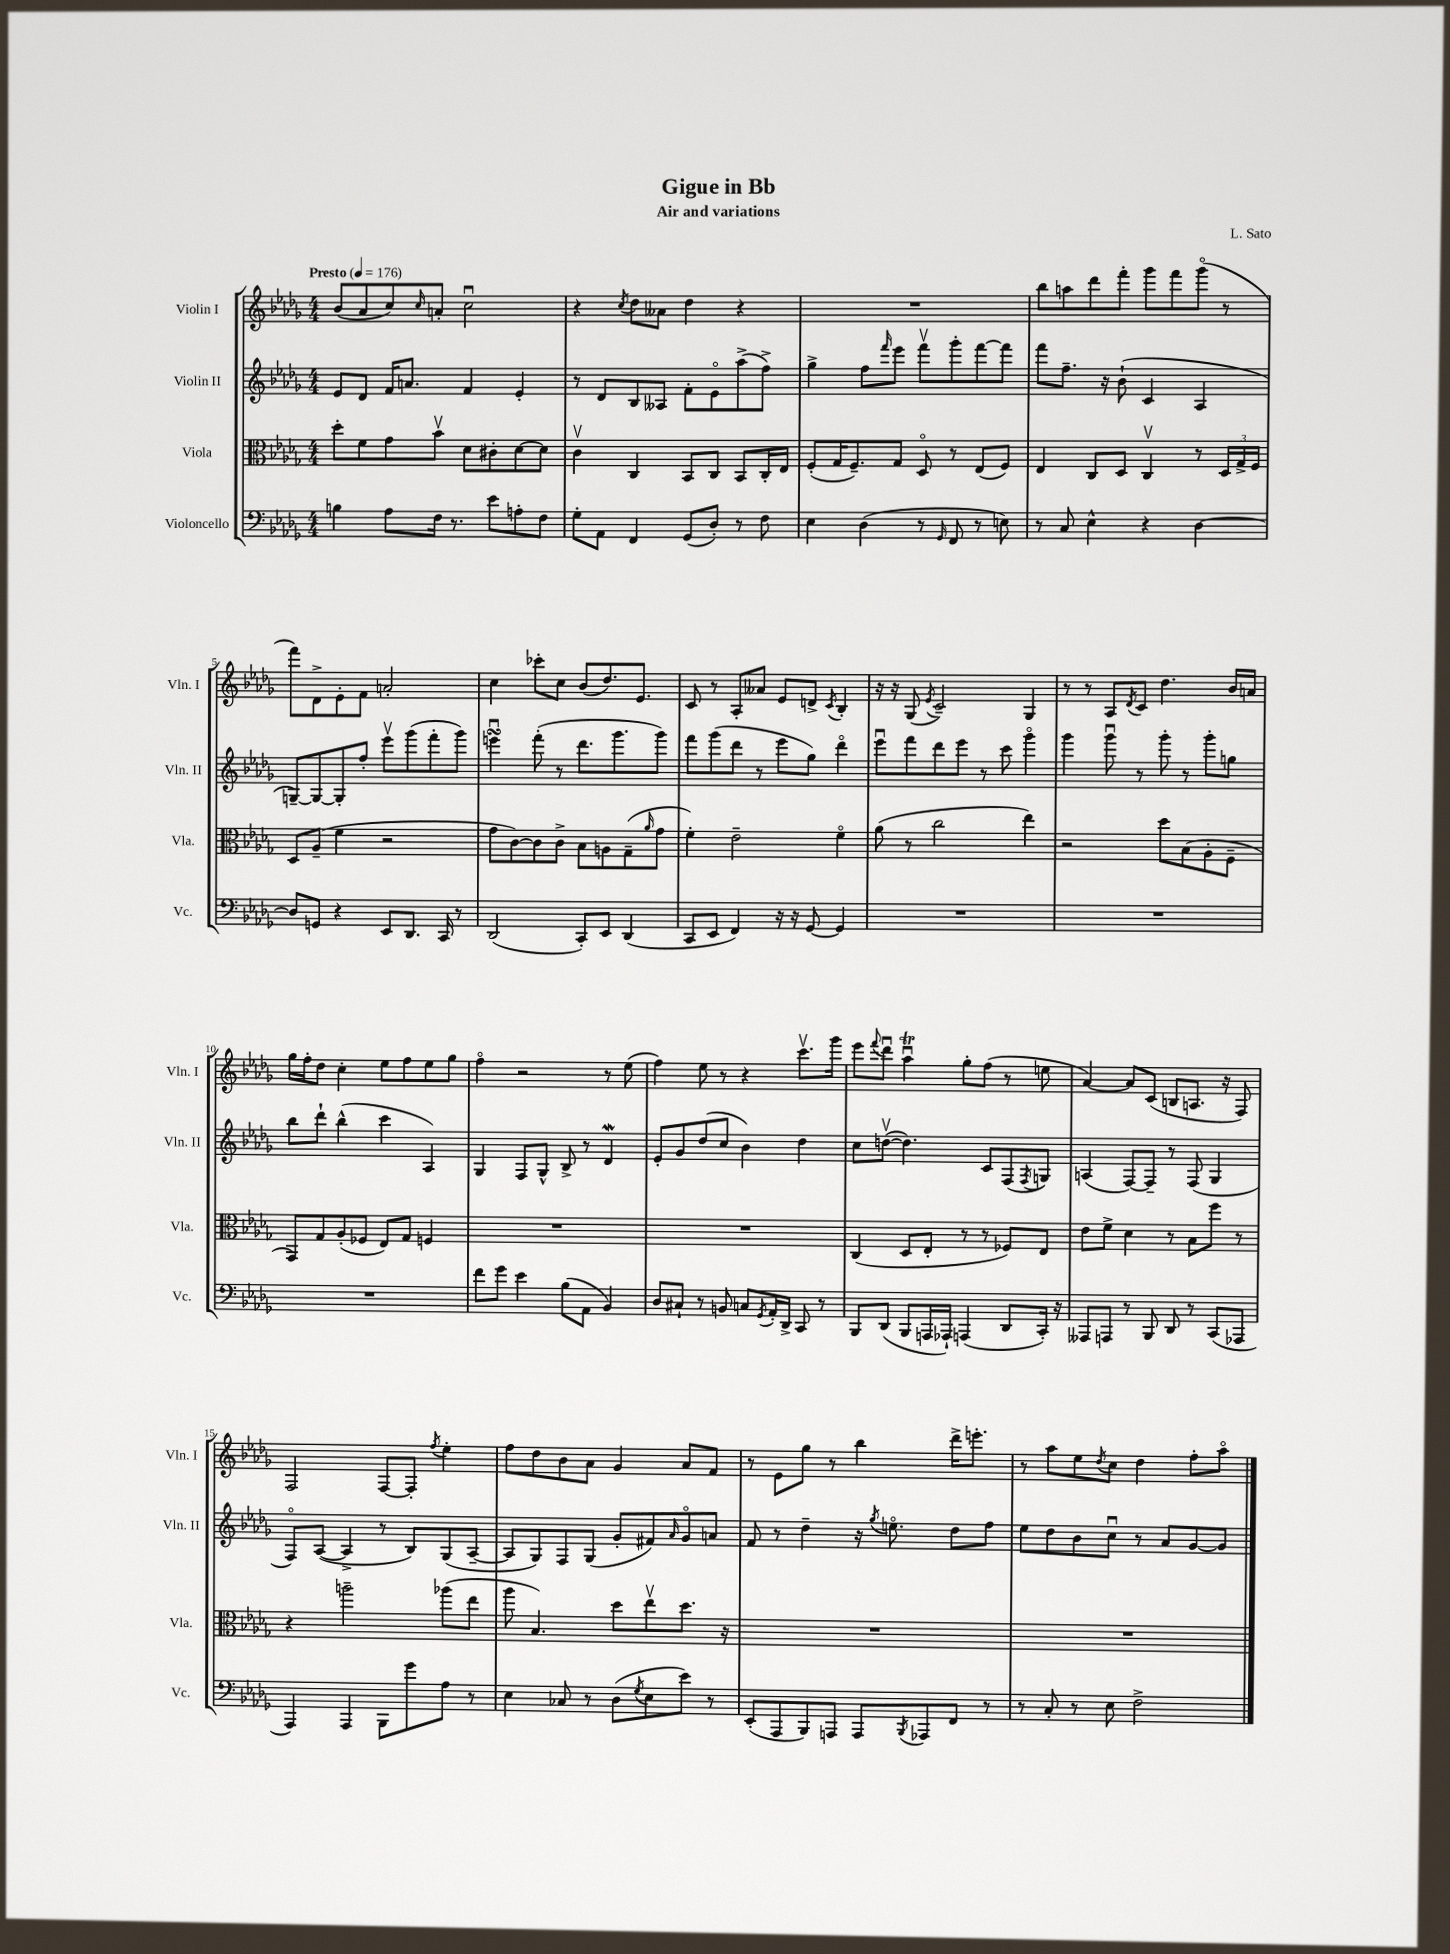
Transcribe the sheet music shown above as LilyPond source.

\header { title = "Gigue in Bb" composer = "L. Sato" subtitle = "Air and variations" }
<<
\new StaffGroup <<
\new Staff = "s0" \with { instrumentName = "Violin I" shortInstrumentName = "Vln. I" } {
    \clef treble \key des \major \numericTimeSignature \time 4/4 \tempo "Presto" 4 = 176
    bes'8( aes'8 c''8) \grace { c''16 } a'8-. c''2\downbow |
    r4 \acciaccatura { c''8 } des''8 aeses'8 des''4 r4 |
    R1 |
    bes''8 a''8 des'''8 f'''8-. ges'''8 f'''8 ges'''8\flageolet( r8 |
    f'''8) des'8-> ees'8-. f'8 a'2-. |
    c''4 ces'''8-. c''8 bes'8( des''8.) ees'8. |
    c'8 r8 aes8-. aeses'8 ees'8 d'8-> \acciaccatura { c'8 } bes4-. |
    r16 r16 ges8( \acciaccatura { ees'8 } c'2--) ges4 |
    r8 r8 aes8 \acciaccatura { des'8 } c'8 des''4. bes'16 a'16 |
    ges''16 f''16-. des''8 c''4-. ees''8 f''8 ees''8 ges''8 |
    f''4\flageolet r2 r8 ees''8( |
    f''4) ees''8 r8 r4 c'''8.\upbow ges'''16 |
    ees'''8 \appoggiatura { f'''8 } des'''8\downbow aes''4\downbow\trill ges''8-. f''8( r8 e''8 |
    aes'4~) aes'8 c'8( b8 a8. r16 f8) |
    f2 f8~ f8-. \acciaccatura { f''8 } ees''4-. |
    f''8 des''8 bes'8 aes'8 ges'4 aes'8 f'8 |
    r8 ees'8 ges''8 r8 bes''4 des'''16-> e'''8.-. |
    r8 aes''8 ees''8 \acciaccatura { des''8 } c''8 des''4 f''8-. aes''8\flageolet \bar "|." |
}
\new Staff = "s1" \with { instrumentName = "Violin II" shortInstrumentName = "Vln. II" } {
    \clef treble \key des \major \numericTimeSignature \time 4/4
    ees'8 des'8 f'16 a'8. f'4 ees'4-. |
    r8 des'8 bes8 aeses8 f'8-. ees'8\flageolet aes''8->( f''8->) |
    ges''4-> f''8 \grace { f'''16 } ees'''8 f'''8\upbow ges'''8-. f'''8~ f'''8 |
    f'''8 f''8.-- r16 bes'8-!( c'4 aes4 |
    g8~--) g8~ g8-. f''8-. ees'''8\upbow ges'''8( f'''8-. ges'''8) |
    e'''4\downbow\turn f'''8-.( r8 des'''8. ges'''8. ges'''8) |
    f'''8 ges'''8( des'''8 r8 ees'''8 ges''8) des'''4\flageolet |
    ees'''8\downbow f'''8 des'''8 ees'''8 r8 c'''8 ges'''4\flageolet |
    ges'''4 ges'''8\downbow r8 ges'''8-. r8 ges'''8-. g''8 |
    bes''8 des'''8-! bes''4-^( c'''4 aes4) |
    ges4 f8 ges8-^ bes8-> r8 des'4\mordent |
    ees'8-. ges'8 des''8( c''8 bes'4) des''4 |
    c''8 d''8~\upbow( d''4.) c'8 f8( \acciaccatura { f8 } g8) |
    a4( f8~) f8-- r8 f8( ges4 |
    f8\flageolet) aes8~( aes4-> r8 bes8) ges8( aes8~-- |
    aes8 ges8) f8 ges8( ges'8-. fis'8) \grace { aes'16 } ges'8\flageolet a'8 |
    f'8 r8 des''4-- r16 \acciaccatura { ges''8 } e''8.\flageolet des''8 f''8 |
    ees''8 des''8 bes'8 c''8\downbow r8 aes'8 ges'8~ ges'8 \bar "|." |
}
\new Staff = "s2" \with { instrumentName = "Viola" shortInstrumentName = "Vla." } {
    \clef alto \key des \major \numericTimeSignature \time 4/4
    des''8-. f'8 ges'8 bes'8\upbow des'8 cis'8-. des'8~ des'8 |
    c'4\upbow c4 bes,8 c8 bes,8 c16-. ees16 |
    f8-.( ges16 f8.--) ges8 des8\flageolet r8 ees8( f8) |
    ees4 c8 des8 c4\upbow r8 \tuplet 3/2 { des16 ges16-> f16 } |
    des8 aes8--( f'4 r2 |
    ges'8 c'8~) c'8 c'8-> bes8 a8 ges8--( \grace { aes'16 } ges'8 |
    f'4-.) ees'2-- f'4\flageolet |
    aes'8( r8 c''2 ees''4) |
    r2 des''8 bes8( aes8-. f8-- |
    ges,8) ges8 aes8-.( fes8 ees8) ges8 f4 |
    R1 |
    R1 |
    c4( des8 ees8-. r8 r8 fes8) ees8 |
    ees'8 f'8-> des'4 r8 bes8 f''8 r8 |
    r4 a''2-- aes''8( ees''8 |
    aes''8 bes4.) des''8 ees''8\upbow des''8. r16 |
    R1 |
    R1 \bar "|." |
}
\new Staff = "s3" \with { instrumentName = "Violoncello" shortInstrumentName = "Vc." } {
    \clef bass \key des \major \numericTimeSignature \time 4/4
    b4 aes8 f16 r8. ees'8 a8-. f8 |
    ges8-. aes,8 f,4 ges,8( des8-.) r8 f8 |
    ees4 des4( r8 \grace { ges,16 } f,8 r8 e8) |
    r8 c8 ees4-^ r4 des4~ |
    des8 g,8 r4 ees,8 des,8. c,16 r8 |
    des,2( c,8-.) ees,8 des,4( |
    c,8 ees,8 f,4) r16 r16 ges,8~ ges,4 |
    R1 |
    R1 |
    R1 |
    f'8 ges'8 ees'4 bes8( aes,8 bes,4) |
    des8 cis8-! r8 b,8 c8 \acciaccatura { ges,8 } aes,16-. des,16-> c,8 r8 |
    bes,,8 des,8( bes,,8 a,,16 aes,,16-!) a,,4( des,8 c,16-.) r16 |
    aeses,,8 a,,8 r8 bes,,8 des,8 r8 c,8( aes,,8 |
    aes,,4) aes,,4 bes,,8 ges'8 aes8 r8 |
    ees4 ces8 r8 des8( \acciaccatura { ges8 } ees8 ees'8) r8 |
    ees,8-.( aes,,8 bes,,8) a,,8 a,,8 \acciaccatura { bes,,8 } aes,,8 f,8 r8 |
    r8 c8-. r8 ees8 f2-> \bar "|." |
}
>>
>>
